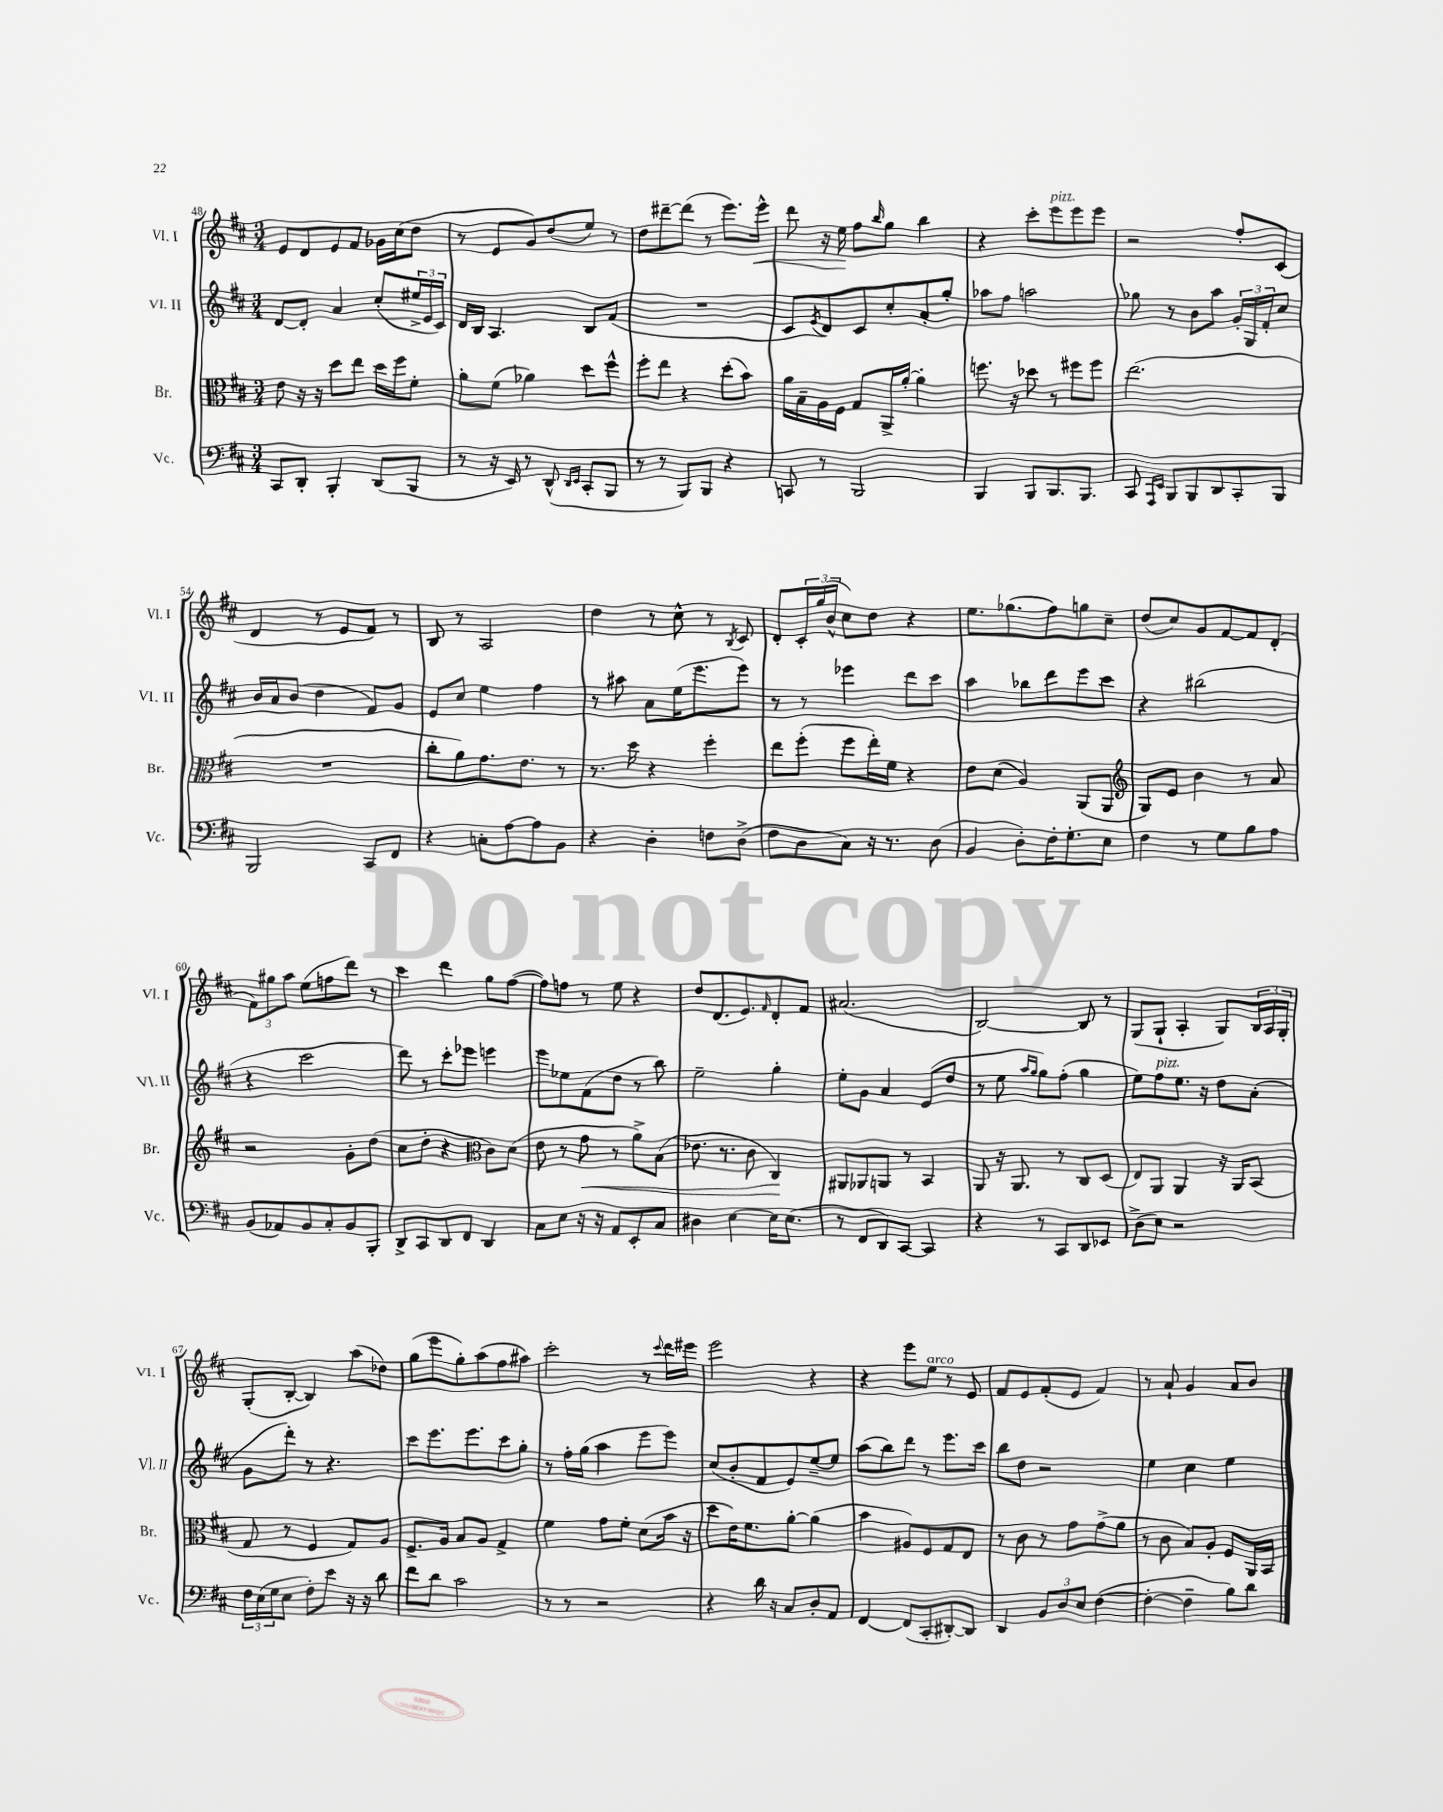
<<
\new StaffGroup <<
\new Staff = "s0" \with { instrumentName = "Vl. I" shortInstrumentName = "Vl. I" } {
    \clef treble \key d \major \numericTimeSignature \time 3/4
    e'8 d'8 e'8 fis'8 ges'16 cis''16( d''8 |
    r8 e'8 g'8) d''8( e''8) r8 |
    d''8 dis'''8~-- dis'''8( r8 e'''8.) e'''16-^\< |
    d'''8 r16 e''16\! fis''8 \grace { b''16 } g''8 b''4 |
    r4 cis'''8-. e'''8^\markup { \italic "pizz." } e'''8 e'''8 |
    r2 fis''8-. cis'8( |
    d'4 r8 e'8 fis'8) r8 |
    b8 r8 a2 |
    d''4 r8 cis''8-^ r8 \acciaccatura { b8 } cis'8 |
    d'8-. \tuplet 3/2 { cis'16-. g''16( b'16-^ } cis''8) d''8 r4 |
    e''8. ges''8.( fis''8) g''8 cis''8-- |
    d''8( cis''8) g'8 fis'8~ fis'8 d'8-.( |
    \tuplet 3/2 { fis'8) gis''8 a''8 } e''8( f''8 d'''8) r8 |
    cis'''4 d'''4 g''8 fis''8~( |
    fis''8) f''8 r8 e''8 r4 |
    d''8 d'8.( e'8.) \grace { fis'16 } d'8-. fis'8 |
    ais'2.( |
    b2~) b8 r8 |
    g8( g8-! a4-. g8) \tuplet 3/2 { b16 a16 g16-. } |
    g8-.( b8~-. b4) a''8( des''8) |
    g''8( e'''8 g''8-.) a''8( fis''8 ais''8) |
    cis'''2-. r8 \appoggiatura { cis'''8 } d'''16 eis'''16 |
    e'''2 r4 |
    r4 e'''8 e''8^\markup { \italic "arco" } r8 e'8 |
    fis'8 e'8 fis'8-.( e'8 fis'4) |
    r8 a'8-! g'4 a'8 b'8 \bar "|." |
}
\new Staff = "s1" \with { instrumentName = "Vl. II" shortInstrumentName = "Vl. II" } {
    \clef treble \key d \major \numericTimeSignature \time 3/4
    d'8~ d'8-. a'4 cis''8-.( \tuplet 3/2 { eis''16-> e'16 cis'16) } |
    d'16 b16 a4. b8 fis'8( |
    R2. |
    cis'8 \acciaccatura { e'8 } d'8) cis'8 cis''8-. a'8-. g''8-. |
    aes''8 fis''8 a''2 |
    ges''8 r8 b'8 a''8 \tuplet 3/2 { g'16-. g16 fis'16-. } cis''8 |
    b'16 a'16 b'8( d''4 fis'8) g'8 |
    e'8 cis''8 e''4 fis''4 |
    r8 ais''8 a'8 e''16( e'''8. e'''8) |
    r8 r8 ees'''4 d'''8 cis'''8 |
    a''4 bes''8 d'''8 e'''8 cis'''8 |
    r4 bis''2( |
    r4 cis'''2 |
    d'''8) r8 cis'''8-. ees'''8 e'''4 |
    e'''8 ees''8 fis'8( d''8 r8 b''8) |
    e''2-- g''4-. |
    e''8-. g'8 a'4 e'8( d''8 |
    r8 e''8 \grace { a''16 g''16 } g''8) fis''8-.( g''4 |
    e''8) fis''8^\markup { \italic "pizz." } e''8. r16 d''8 a'8-.( |
    g'8 d'''8-.) r8 r4. |
    cis'''8 e'''8. e'''8. cis'''8 g''8-. |
    r8 fis''16-. g''16( a''4 e'''8 e'''8) |
    cis''8( b'8-. fis'8 e'8) e''8~-- e''8 |
    a''8( b''8) d'''8 r8 e'''8. cis'''16 |
    b''8 d''8 r2 |
    e''4 cis''4 e''4 \bar "|." |
}
\new Staff = "s2" \with { instrumentName = "Br." shortInstrumentName = "Br." } {
    \clef alto \key d \major \numericTimeSignature \time 3/4
    e'8 r16 r16 d''8 e''8 d''16 fis''16 fis'8-. |
    a'8-. fis'8( aes'4) d''8 fis''8-^ |
    fis''8-. e''8 r4 d''8-.( b'8) |
    a'16 b16-- a16 fis16 g8 a,16-> a'16~-. a'4-. |
    f''8. r16 des''8 r8 fis''8 fis''8 |
    e''2.( |
    R2. |
    cis''8-. a'8) g'8. e'8. r8 |
    r8. d''16 r4 fis''4-. |
    e''8 fis''8-.( fis''8 e''16-.) fis'16 r4 |
    e'8 d'8( a4) a,8( a,8 |
    \clef treble g8) e'8 b'4 r8 a'8 |
    r2 g'8-. d''8( |
    cis''8 d''8-. r4 \clef alto cis'8) d'8( |
    e'8 r8 g'8\< r8 a'8->) b8( |
    ees'8. r8. cis'8 cis4\!) |
    ais,8 aes,8 a,8 r8 b,4 |
    a,8 r16 a,8. r8 cis8 d8( |
    e8) a,8 a,4 r16 a,16 b,8( |
    g8 r8 fis4 g8) a8 |
    fis8.-> a16 b8 a8 g4-> |
    fis'4 g'8 fis'8-. d'8( b'16 r16 |
    d''8 e'16) fis'8. a'8~-. a'4( |
    b'4 ais8) fis8 g8 e8 |
    r8 cis'8 r8 g'8 g'8->( a'8 |
    r8 cis'8 b8) a8-. fis8 a,16 b,16 \bar "|." |
}
\new Staff = "s3" \with { instrumentName = "Vc." shortInstrumentName = "Vc." } {
    \clef bass \key d \major \numericTimeSignature \time 3/4
    cis,8 d,8-. b,,4-. d,8( b,,8 |
    r8 r16 e,16) r8 d,8-^( \grace { d,16 e,16 } cis,8-. b,,8 |
    r8 r8 b,,8) b,,8 r4 |
    c,8 r8 b,,2 |
    b,,4 b,,8 b,,8. b,,8. |
    cis,8 \grace { a,,16 e,16 } b,,8 b,,8 d,8 cis,8-. b,,8 |
    b,,2 cis,8 fis,8 |
    r4 c8-. a8~ a8 b,8 |
    r4 d4-. f8 d8->( |
    fis8 d8 cis8) r16 r8. d8( |
    b,4 d8-.) fis16-. g8.-. e8 |
    fis4 r8 g8 b8 a8 |
    b,8( aes,8) b,8 cis8-. b,8 b,,8-. |
    d,8-> cis,8 d,8 fis,8 d,4 |
    cis8 e8 r16 r16 a,8 e,8-. cis8 |
    dis4 e4~ e16 e8.( |
    r8 fis,8 d,8) cis,8~ cis,4 |
    r4 r8 cis,8 d,8 ees,8 |
    d8->( e8) r2 |
    \tuplet 3/2 { fis16 e16( g16 } e8 fis8-.) e'8 r16 r16 d'8 |
    fis'8 d'8 cis'2 |
    r8 r8 r2 |
    r4 d'16 r16 cis8 d8-. a,8 |
    fis,4~ fis,8( cis,8-. dis,8~-.) dis,8 |
    d,4 \tuplet 3/2 { b,8 d8 e8 } fis4~( |
    fis4~-. fis4-- b8) d'8 \bar "|." |
}
>>
>>
\layout { \context { \Score currentBarNumber = #48 } }
